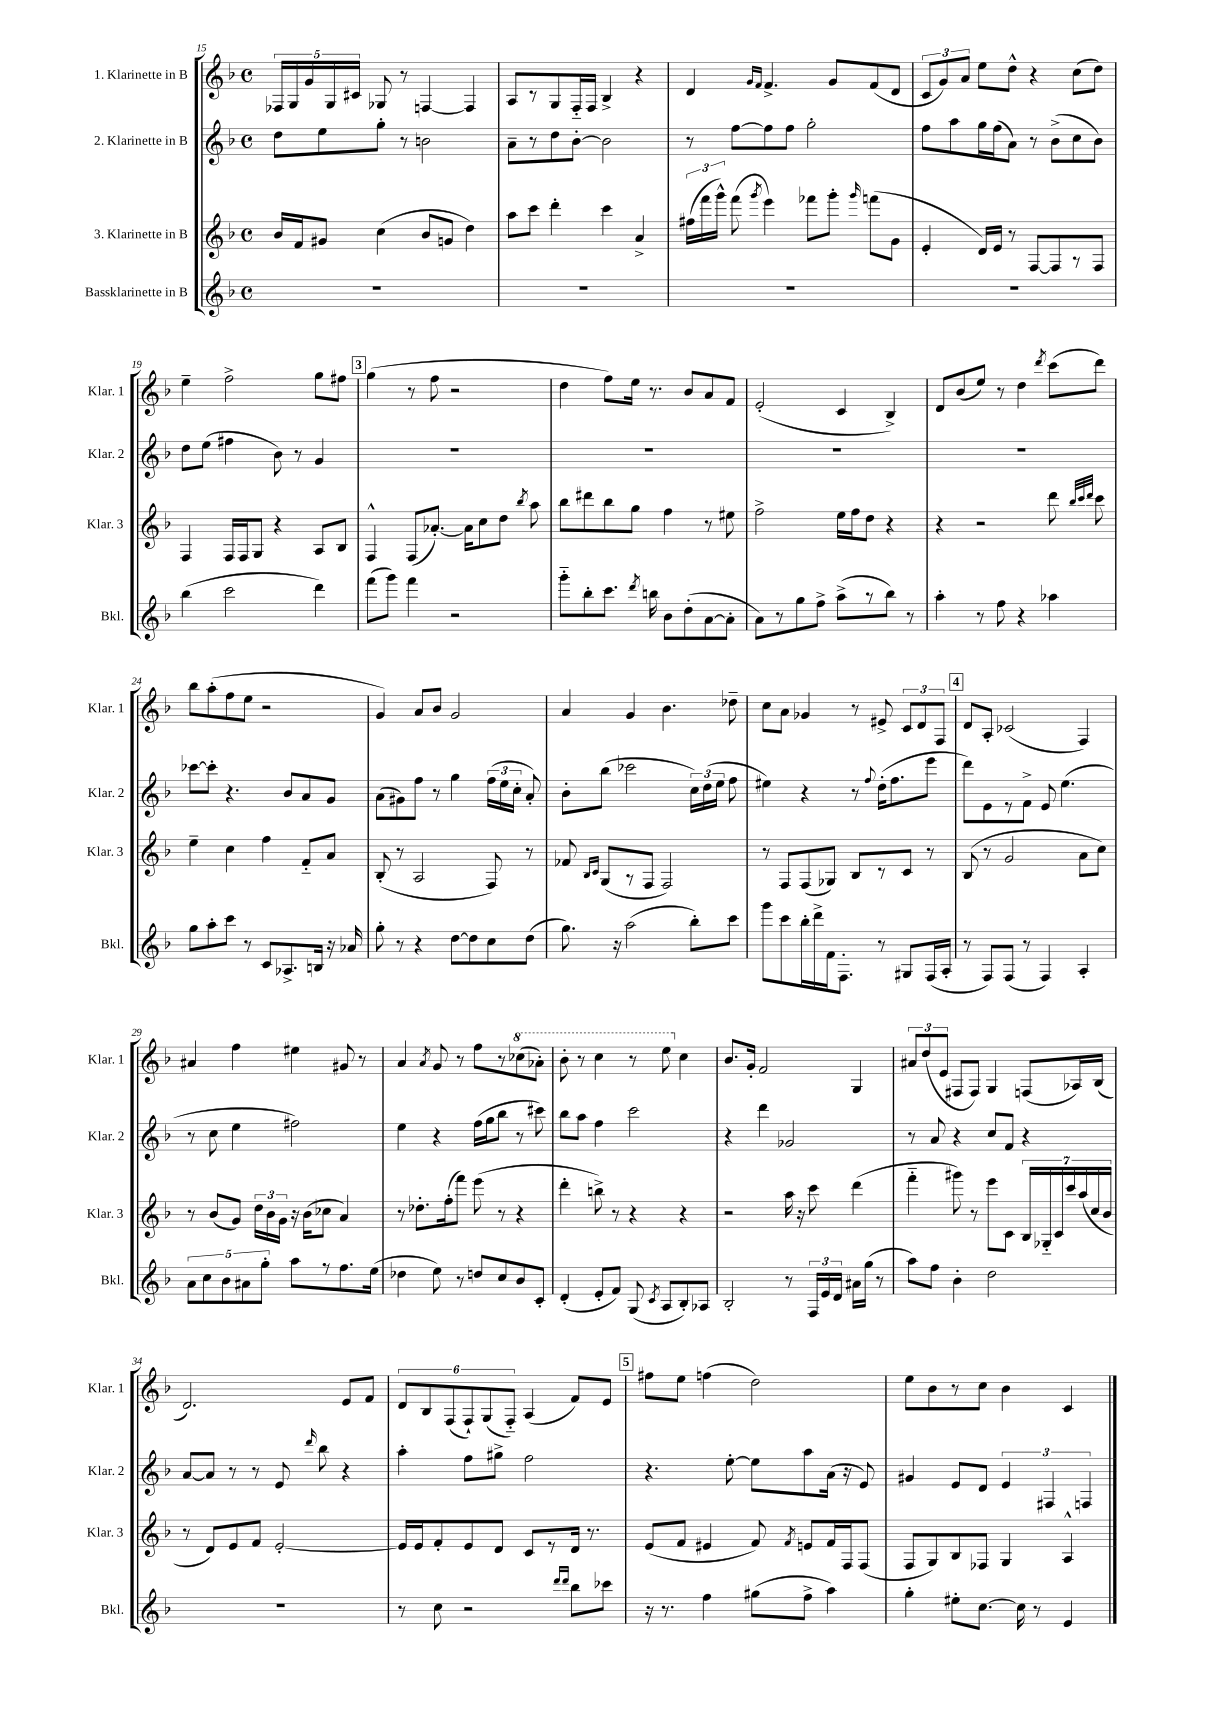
<<
\new StaffGroup <<
\new Staff = "s0" \with { instrumentName = "1. Klarinette in B" shortInstrumentName = "Klar. 1" } {
    \clef treble \key f \major \defaultTimeSignature \time 4/4
    \autoBeamOff \tuplet 5/4 { fes16[ g16 g'16 g16 cis'16] } ges8 r8 f4~ f4 |
    a8[ r8 g8 f16-_ f16] bes4-> r4 |
    d'4 \grace { g'16[ f'16] } f'4.-> g'8[ f'8( d'8] |
    \tuplet 3/2 { c'8[ g'8) a'8] } e''8[ d''8]-^ r4 c''8[( d''8]) |
    e''4-- f''2-> g''8[ fis''8] |
    \mark \markup { \box "3" } g''4( r8 f''8 r2 |
    d''4 f''8[) e''16] r8. bes'8[ a'8 f'8] |
    e'2-.( c'4 bes4->) |
    d'8[ bes'8( e''8]) r8 d''4 \acciaccatura { d'''8 } c'''8[( d'''8]) |
    bes''8[ a''8-.( f''8 e''8] r2 |
    g'4) a'8[ bes'8] g'2 |
    a'4 g'4 bes'4. des''8-- |
    c''8[ a'8] ges'4 r8 eis'8-> \tuplet 3/2 { c'8[ d'8 f8] } |
    \mark \markup { \box "4" } d'8[ a8]-. ces'2( f4) |
    ais'4 f''4 eis''4 gis'8 r8 |
    a'4 \acciaccatura { a'8 } g'8 r8 f''8[ r8 \ottava #1 ces'''8( aes''8]-.) |
    bes''8-. r8 c'''4 r8 e'''8 \ottava #0 c''4 |
    bes'8.[ g'16]-. f'2 g4 |
    \tuplet 3/2 { ais'8[ d''8( e'8] } fis8[ fis8]) g4 f8[( aes16) bes16]( |
    d'2.) e'8[ f'8] |
    \tuplet 6/4 { d'8[ bes8 f8( f8-!) g8( f8]-_) } a4( f'8[) e'8] |
    \mark \markup { \box "5" } fis''8[ e''8] f''4( d''2) |
    e''8[ bes'8 r8 c''8] bes'4 c'4 \bar "|." |
}
\new Staff = "s1" \with { instrumentName = "2. Klarinette in B" shortInstrumentName = "Klar. 2" } {
    \clef treble \key f \major \defaultTimeSignature \time 4/4
    \autoBeamOff d''8[ e''8 g''8]-. r8 b'2 |
    a'8[-- r8 d''8 bes'8]~-. bes'2 |
    r8 f''8[~ f''8 f''8] g''2-. |
    f''8[ a''8 g''16 f''16( a'8]) r8 bes'8[->( c''8 bes'8]) |
    d''8[ e''8]( fis''4 bes'8) r8 g'4 |
    \mark \markup { \box "3" } R1 |
    R1 |
    R1 |
    R1 |
    ces'''8[~ ces'''8]-. r4. bes'8[ a'8 g'8] |
    a'8[( gis'8) f''8] r8 g''4 \tuplet 3/2 { f''16[( e''16 c''16]-. } a'8-.) |
    bes'8[-. bes''8]( ces'''2 \tuplet 3/2 { c''16[) d''16( e''16] } f''8 |
    eis''4) r4 r8 \appoggiatura { f''8 } d''16[-.( f''8. e'''8] |
    \mark \markup { \box "4" } d'''8[) e'8 r8 f'8]-> e'8 e''4.( |
    r8 c''8 e''4 fis''2) |
    e''4 r4 f''16[( g''16 bes''8] r8 cis'''8) |
    bes''8[ a''8] f''4 c'''2 |
    r4 d'''4 ges'2 |
    r8 a'8 r4 c''8[ f'8] r4 |
    a'8[~ a'8] r8 r8 e'8 \grace { d'''16 } bes''8 r4 |
    a''4-. f''8[ gis''8]-> f''2 |
    \mark \markup { \box "5" } r4. e''8~-. e''8[ a''8 a'16]( r16 e'8) |
    gis'4 e'8[ d'8] \tuplet 3/2 { e'4 fis4 f4 } \bar "|." |
}
\new Staff = "s2" \with { instrumentName = "3. Klarinette in B" shortInstrumentName = "Klar. 3" } {
    \clef treble \key f \major \defaultTimeSignature \time 4/4
    \autoBeamOff bes'16[ f'16 gis'8] c''4( bes'8[ g'8] d''4) |
    a''8[ c'''8] d'''4-. c'''4 a'4-> |
    \tuplet 3/2 { fis''16[( f'''16 g'''16]-^) } f'''8( \acciaccatura { g'''8 } e'''4) fes'''8[ g'''8]-. \grace { g'''16 } f'''8[( g'8] |
    e'4-. d'16[) e'16] r8 f8[~ f8 r8 f8] |
    f4 f16[ f16 g8] r4 a8[ bes8] |
    \mark \markup { \box "3" } f4-^ f8[( aes'8.]~-.) aes'16[ c''8 d''8] \acciaccatura { bes''8 } a''8 |
    bes''8[ dis'''8 bes''8 g''8] f''4 r8 eis''8 |
    f''2-> e''16[ f''16 d''8] r4 |
    r4 r2 d'''8 \grace { bes''32[ c'''32 d'''32] } c'''8 |
    e''4-- c''4 f''4 f'8[-_ a'8] |
    bes8-.( r8 a2 f8) r8 |
    fes'8 \grace { bes16[ c'16] } g8[( r8 f8] f2) |
    r8 f8[ f8( ges8]) bes8[ r8 c'8] r8 |
    \mark \markup { \box "4" } bes8( r8 g'2 a'8[ c''8]) |
    r8 bes'8[( g'8]) \tuplet 3/2 { d''16[ bes'16 g'16] } r16 bes'16[( ces''8] a'4) |
    r8 des''8.[-. f''16-.( f'''8]) e'''8( r8 r4 |
    d'''4-. b''8->) r8 r4 r4 |
    r2 a''16 r16 c'''8 d'''4( |
    f'''4-_ gis'''8) r8 e'''8[ c'8] \tuplet 7/4 { bes16[ ges16-_ c'16 c'''16 a''16( c''16 bes'16] } |
    r8 d'8[) e'8 f'8] e'2~-. |
    e'16[ e'16 f'8-. e'8 d'8] c'8[ r8 d'16] r8. |
    \mark \markup { \box "5" } e'8[( f'8] eis'4 f'8) \acciaccatura { f'8 } e'8[ f'16 f16 f8]( |
    f8[ g8) bes8 fes8] g4 a4-^ \bar "|." |
}
\new Staff = "s3" \with { instrumentName = "Bassklarinette in B" shortInstrumentName = "Bkl." } {
    \clef treble \key f \major \defaultTimeSignature \time 4/4
    \autoBeamOff R1 |
    R1 |
    R1 |
    R1 |
    bes''4( c'''2 d'''4) |
    \mark \markup { \box "3" } f'''8[( g'''8]) f'''4 r2 |
    g'''8[-_ bes''8-. c'''8.] \acciaccatura { d'''8 } b''16 bes'8[ d''8-.( a'8~ a'8]-. |
    a'8[) r8 g''8 f''8]-> a''8[->( r8 bes''8]) r8 |
    a''4-. r8 f''8 r4 aes''4 |
    g''8[ a''8-. c'''8] r8 c'8[ aes8.-> b16] r16 aes'16 |
    g''8-. r8 r4 d''8[~ d''8 c''8 d''8]( |
    g''8.) r16 a''2( bes''8[-.) c'''8] |
    g'''8[ c'''8 bes''16-. d'''16-> f'16 f8.]-. r8 gis8[ f16( a16]-. |
    \mark \markup { \box "4" } r8 f8[) f8]( r8 f4) a4-. |
    \tuplet 5/4 { a'8[ c''8 bes'8 ais'8 g''8]-. } a''8[ r8 f''8. e''16]( |
    des''4 e''8) r8 d''8[ c''8 bes'8 c'8]-. |
    d'4-.( e'8[-. f'8]) g8( \acciaccatura { c'8 } a8[ bes8-.) aes8] |
    bes2-. r8 \tuplet 3/2 { f16[ e'16 d'16] } ais'16[ g''16]( r8 |
    a''8[) f''8] bes'4-. d''2 |
    R1 |
    r8 c''8 r2 \grace { d'''16[ d'''16] } bes''8[ ces'''8] |
    \mark \markup { \box "5" } r16 r8. f''4 gis''8[( f''8]-> a''4) |
    g''4-. eis''8[-. c''8.]~ c''16 r8 e'4 \bar "|." |
}
>>
>>
\layout { \context { \Score currentBarNumber = #15 } }
